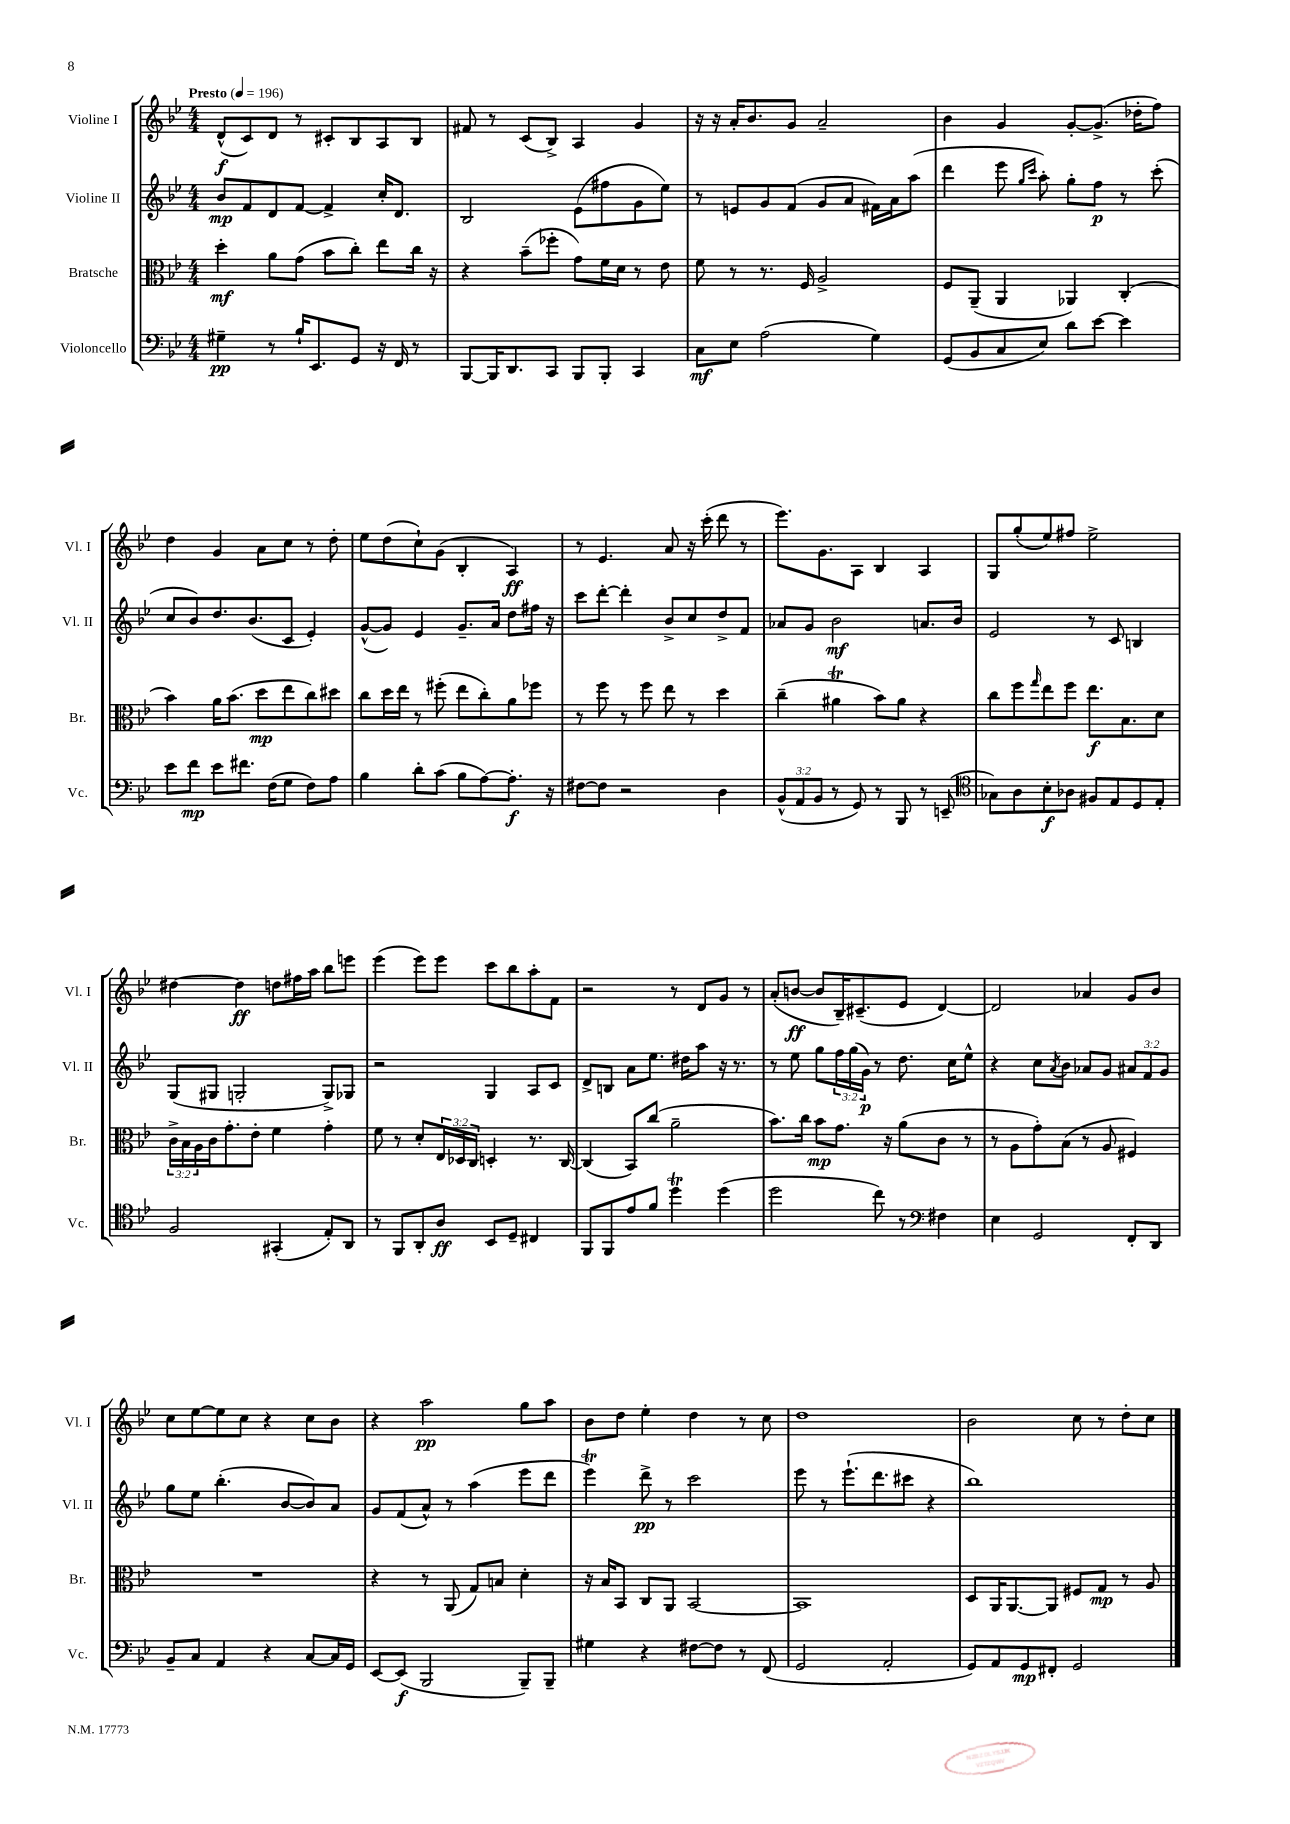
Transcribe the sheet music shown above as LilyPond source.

<<
\new StaffGroup <<
\new Staff = "s0" \with { instrumentName = "Violine I" shortInstrumentName = "Vl. I" } {
    \clef treble \key bes \major \numericTimeSignature \time 4/4 \tempo "Presto" 4 = 196
    d'8-^\f( c'8) d'8 r8 cis'8-. bes8 a8 bes8 |
    fis'8 r8 c'8( bes8->) a4 g'4 |
    r16 r16 a'16-. bes'8. g'8 a'2-- |
    bes'4 g'4 g'8~-. g'8.->( des''16-. f''8) |
    d''4 g'4 a'8 c''8 r8 d''8-. |
    ees''8 d''8( c''8-!) g'8( bes4-. a4\ff) |
    r8 ees'4. a'8 r16 c'''16-.( d'''8 r8 |
    ees'''8.) g'8. a8 bes4 a4 |
    g8 g''8-.( ees''8) fis''8 ees''2-> |
    dis''4~ dis''4\ff d''8 fis''16 a''16 bes''8 e'''8 |
    ees'''4( ees'''8) ees'''8 c'''8 bes''8 a''8-. f'8 |
    r2 r8 d'8 g'8 r8 |
    a'8-.( b'8~\ff b'8 bes16--) cis'8.--( ees'8 d'4~) |
    d'2 aes'4 g'8 bes'8 |
    c''8 ees''8~ ees''8 c''8 r4 c''8 bes'8 |
    r4 a''2\pp g''8 a''8 |
    bes'8 d''8 ees''4-. d''4 r8 c''8 |
    d''1 |
    bes'2 c''8 r8 d''8-. c''8 \bar "|." |
}
\new Staff = "s1" \with { instrumentName = "Violine II" shortInstrumentName = "Vl. II" } {
    \clef treble \key bes \major \numericTimeSignature \time 4/4 \override Staff.TupletNumber.text = #tuplet-number::calc-fraction-text
    bes'8\mp f'8 d'8 f'8~ f'4-> c''16-. d'8. |
    bes2 ees'8( fis''8 g'8 ees''8) |
    r8 e'8 g'8 f'8( g'8 a'8 fis'16) a'16 a''8( |
    d'''4 ees'''8 \grace { g''16 c'''16 } a''8-.) g''8-. f''8\p r8 c'''8-.( |
    c''8 bes'8) d''8. bes'8.( c'8 ees'4-.) |
    g'8~-^( g'8) ees'4 g'8.-- a'16 d''8 fis''16 r16 |
    c'''8 d'''8~-. d'''4-. bes'8-> c''8 d''8-> f'8 |
    aes'8 g'8 bes'2\mf a'8. bes'16 |
    ees'2 r8 c'8 b4 |
    g8( gis8 g2-. g8->) ges8 |
    r2 g4 a8 c'8 |
    d'8-> b8 a'8 ees''8. dis''16 a''8 r16 r8. |
    r8 ees''8 g''8 \tuplet 3/2 { f''16 g''16( g'16\p) } r8 d''8. c''16 ees''8-^ |
    r4 c''8 \acciaccatura { a'8 } bes'8 aes'8 g'8 \tuplet 3/2 { ais'8 f'8 g'8 } |
    g''8 ees''8 bes''4.-.( bes'8~ bes'8) a'8 |
    g'8 f'8( a'8-^) r8 a''4( ees'''8 d'''8 |
    ees'''4\trill) d'''8->\pp r8 c'''2 |
    ees'''8 r8 ees'''8.-!( d'''8. cis'''8 r4 |
    bes''1) \bar "|." |
}
\new Staff = "s2" \with { instrumentName = "Bratsche" shortInstrumentName = "Br." } {
    \clef alto \key bes \major \numericTimeSignature \time 4/4 \override Staff.TupletNumber.text = #tuplet-number::calc-fraction-text
    d''4-.\mf a'8 g'8( bes'8 c''8-.) ees''8 c''16 r16 |
    r4 bes'8--( fes''8-. g'8) f'16 d'16 r8 ees'8 |
    f'8 r8 r8. f16 a2-> |
    f8 a,8--( a,4 aes,4) c4-.( |
    bes'4) a'16 bes'8.( d''8\mp ees''8 c''8) dis''8 |
    c''8 d''16 ees''16 r8 fis''8-.( ees''8 c''8-.) a'8 fes''8 |
    r8 f''8 r8 f''8 ees''8 r8 d''4 |
    c''4--( ais'4\trill bes'8) ais'8 r4 |
    c''8 f''8 \grace { g''16 } ees''8 f''8 ees''8.\f bes8. d'8 |
    \tuplet 3/2 { c'16-> bes16 a16 } c'16 g'8.-. ees'8-. f'4 g'4-. |
    f'8 r8 d'8-. \tuplet 3/2 { ees16 des16 c16 } d4-. r8. c16~ |
    c4( bes,8) c''8( a'2-- |
    bes'8.) c''16 bes'8\mp g'8. r16 a'8( c'8 r8 |
    r8 a8 g'8-.) bes8( r8 a8 fis4) |
    R1 |
    r4 r8 a,8( g8) b8 d'4-. |
    r16 bes16 bes,8 c8 a,8 bes,2~ |
    bes,1 |
    d8 a,16 a,8.~ a,8 fis8 g8\mp r8 a8 \bar "|." |
}
\new Staff = "s3" \with { instrumentName = "Violoncello" shortInstrumentName = "Vc." } {
    \clef bass \key bes \major \numericTimeSignature \time 4/4 \override Staff.TupletNumber.text = #tuplet-number::calc-fraction-text
    gis4--\pp r8 bes16-! ees,8. g,8 r16 f,16 r8 |
    bes,,8~ bes,,16 d,8. c,8 bes,,8 bes,,8-. c,4 |
    c8\mf ees8 a2( g4) |
    g,8( bes,8 c8 ees8) d'8 ees'8~ ees'4 |
    ees'8 f'8\mp ees'8 fis'8. f16( g8 f8) a8 |
    bes4 d'8-. c'8( bes8 a8~) a8.-.\f r16 |
    fis8~ fis8 r2 d4 |
    \tuplet 3/2 { bes,8-^( a,8 bes,8 } r8 g,8) r8 bes,,8 r8 e,8--( |
    \clef tenor ges8) a8 bes8-.\f aes8 fis8 ees8 d8 ees8-. |
    f2 gis,4-.( ees8-.) a,8 |
    r8 f,8 a,8-. a8\ff bes,8 d8-- cis4 |
    f,8 f,8 ees'8 f'8 d''4\trill d''4( |
    d''2 c''8) r8 \clef bass fis4 |
    ees4 g,2 f,8-. d,8 |
    bes,8-- c8 a,4 r4 c8~ c16 g,16 |
    ees,8~ ees,8\f( bes,,2 bes,,8--) bes,,8-- |
    gis4 r4 fis8~ fis8 r8 f,8( |
    g,2 a,2-. |
    g,8) a,8 g,8\mp fis,8-. g,2 \bar "|." |
}
>>
>>
\layout { \context { \Score \remove "Bar_number_engraver" } }
